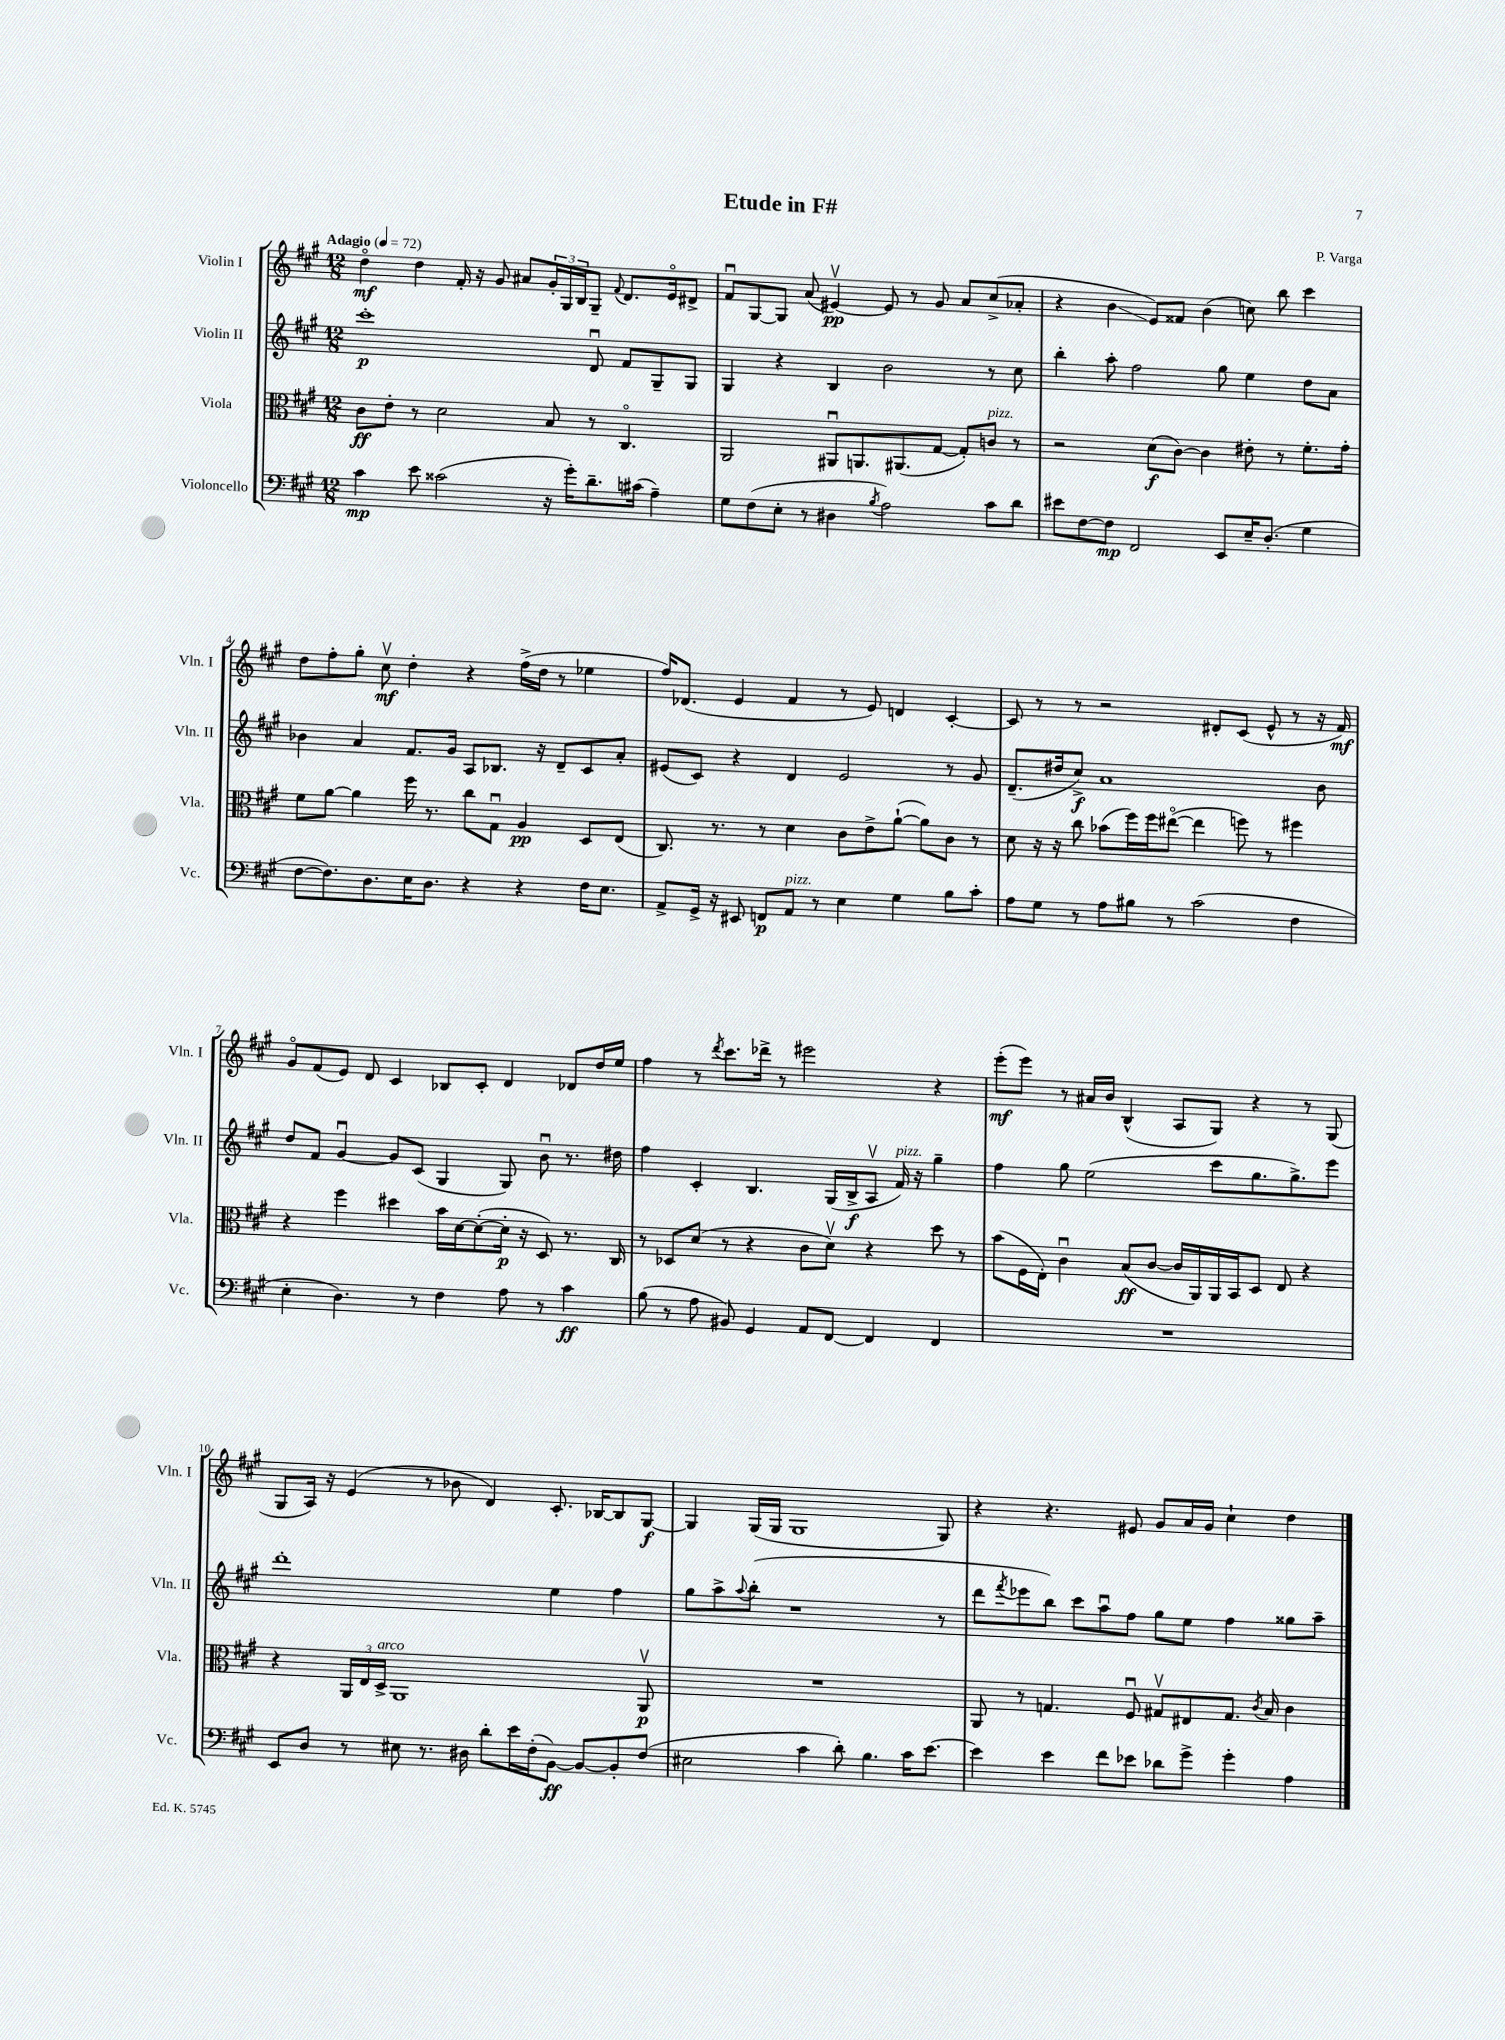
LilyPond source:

\header { title = "Etude in F#" composer = "P. Varga" }
<<
\new StaffGroup <<
\new Staff = "s0" \with { instrumentName = "Violin I" shortInstrumentName = "Vln. I" } {
    \clef treble \key a \major \numericTimeSignature \time 12/8 \tempo "Adagio" 4 = 72
    d''4\flageolet\mf d''4 fis'16-. r16 gis'8 ais'8 \tuplet 3/2 { gis'16-. gis16 b16 } gis8-- \appoggiatura { fis'8 } d'8. e'16\flageolet dis'8-> |
    fis'8\downbow gis8~ gis8 a'8( eis'4~\upbow\pp) eis'8 r8 gis'8 a'8 cis''8->( aes'8-. |
    r4 b'4\glissando e'8) fisis'8 b'4( c''8) b''8 cis'''4 |
    d''8 fis''8-. gis''8-. cis''8\upbow\mf d''4-. r4 fis''16->( d''16 r8 ees''4 |
    fis''16) des'8.( e'4 fis'4 r8 e'8) d'4 cis'4~-. |
    cis'8 r8 r8 r2 dis'8-. cis'8( e'8-^ r8 r16 fis'16\mf) |
    gis'8\flageolet fis'8( e'8) d'8 cis'4 bes8 cis'8-. d'4 des'8 d''16 e''16 |
    fis''4 r8 \acciaccatura { d'''8 } cis'''8. des'''16-> r8 eis'''2 r4 |
    e'''8-.\mf( e'''8) r8 ais'16 b'16 b4-^( a8 gis8) r4 r8 gis8( |
    gis8 a16) r16 e'4( r8 bes'8 d'4) cis'8.-. bes16~ bes8 gis8~\f |
    gis4 gis16( gis16 gis1 gis8) |
    r4 r4. eis'8 gis'8 a'16 gis'16 cis''4-! d''4 \bar "|." |
}
\new Staff = "s1" \with { instrumentName = "Violin II" shortInstrumentName = "Vln. II" } {
    \clef treble \key a \major \numericTimeSignature \time 12/8
    cis'''1-.\p d'8\downbow fis'8 gis8-- gis8 |
    gis4 r4 b4 b'2 r8 cis''8 |
    b''4-. a''8-. fis''2 gis''8 e''4 d''8 a'8 |
    bes'4 a'4 fis'8. gis'16 a8 bes8. r16 d'8-- cis'8 a'8-. |
    eis'8( cis'8) r4 d'4 eis'2 r8 gis'8 |
    d'8.--( dis''16 cis''8->\f) a'1 b'8 |
    d''8 fis'8 gis'4~\downbow gis'8 cis'8( gis4 gis8) b'8\downbow r8. dis''16 |
    fis''4 cis'4-. b4. gis16( b16->\f a8\upbow fis'16^\markup { \italic "pizz." }) r16 gis''4-- |
    fis''4 gis''8 e''2( cis'''8 gis''8. gis''8.->) e'''8 |
    d'''1-. e''4 fis''4 |
    gis''8 a''8-> \appoggiatura { a''8 } b''8-.( r1 r8 |
    d'''8 \acciaccatura { fis'''8 } ees'''8 b''8) cis'''8 a''8\downbow fis''8 gis''8 e''8 fis''4 gisis''8 a''8-- \bar "|." |
}
\new Staff = "s2" \with { instrumentName = "Viola" shortInstrumentName = "Vla." } {
    \clef alto \key a \major \numericTimeSignature \time 12/8
    cis'8\ff e'8-. r8 d'2 b8 r8 cis4.\flageolet |
    a,2 ais,8\downbow a,8. ais,8.( gis8~ gis8-.) c'8^\markup { \italic "pizz." } r8 |
    r2 d'8\f( cis'8~) cis'4 eis'8-. r8 fis'8.-. gis'16-. |
    fis'8 a'8~ a'4 fis''16 r8. cis''8 gis8\downbow a4\pp d8 e8( |
    cis8.) r8. r8 d'4 cis'8 e'8-> a'8~-!( a'8) cis'8 r8 |
    d'8 r16 r16 cis''8 bes'8( fis''16) fis''16 eis''8~\flageolet( eis''4 f''8) r8 fis''4 |
    r4 fis''4 dis''4 b'16 d'16~ d'8~-.( d'16-.\p r16 d8) r8. cis16 |
    r8 des8 d'8( r8 r4 cis'8 d'8\upbow) r4 d''8 r8 |
    b'8( fis16 e16-.) cis'4\downbow b8\ff( cis'8~ cis'16 a,16) a,16 b,16 d8 e8 r4 |
    r4 \tuplet 3/2 { a,16 e16 d16->^\markup { \italic "arco" } } a,1 a,8\upbow\p |
    R1. |
    a,8 r8 g4. fis8\downbow gis8\upbow eis8 gis8. \acciaccatura { cis'8 } b16 cis'4 \bar "|." |
}
\new Staff = "s3" \with { instrumentName = "Violoncello" shortInstrumentName = "Vc." } {
    \clef bass \key a \major \numericTimeSignature \time 12/8
    cis'4\mp e'8 cisis'2( r16 gis'16-.) d'8.-- cis'16( a4--) |
    gis8 fis8( e8-. r8 dis4 \acciaccatura { b8 } a2) cis'8 d'8 |
    eis'8 fis8~ fis8\mp fis,2 e,8 e16-- d8.-.( gis4 |
    fis8~ fis8.) d8. e16 d8. r4 r4 fis16 e8. |
    a,8-> gis,16-> r16 eis,8 f,8\p a,8^\markup { \italic "pizz." } r8 e4 gis4 b8 cis'8-. |
    a8 gis8 r8 a8 bis8 r8 cis'2( fis4 |
    e4-. d4.) r8 fis4 a8 r8 cis'4\ff |
    b8( r8 a8 bis,8) gis,4 a,8 fis,8~ fis,4 fis,4 |
    R1. |
    e,8 d8 r8 eis8 r8. dis16 d'8-. e'16 fis16-.( b,8~\ff) b,8~ b,8-. fis8( |
    eis2 cis'4 d'8-.) b4. cis'16 e'8.~ |
    e'4 e'4 fis'8 ees'8 des'8 gis'8-> gis'4-. a4 \bar "|." |
}
>>
>>
